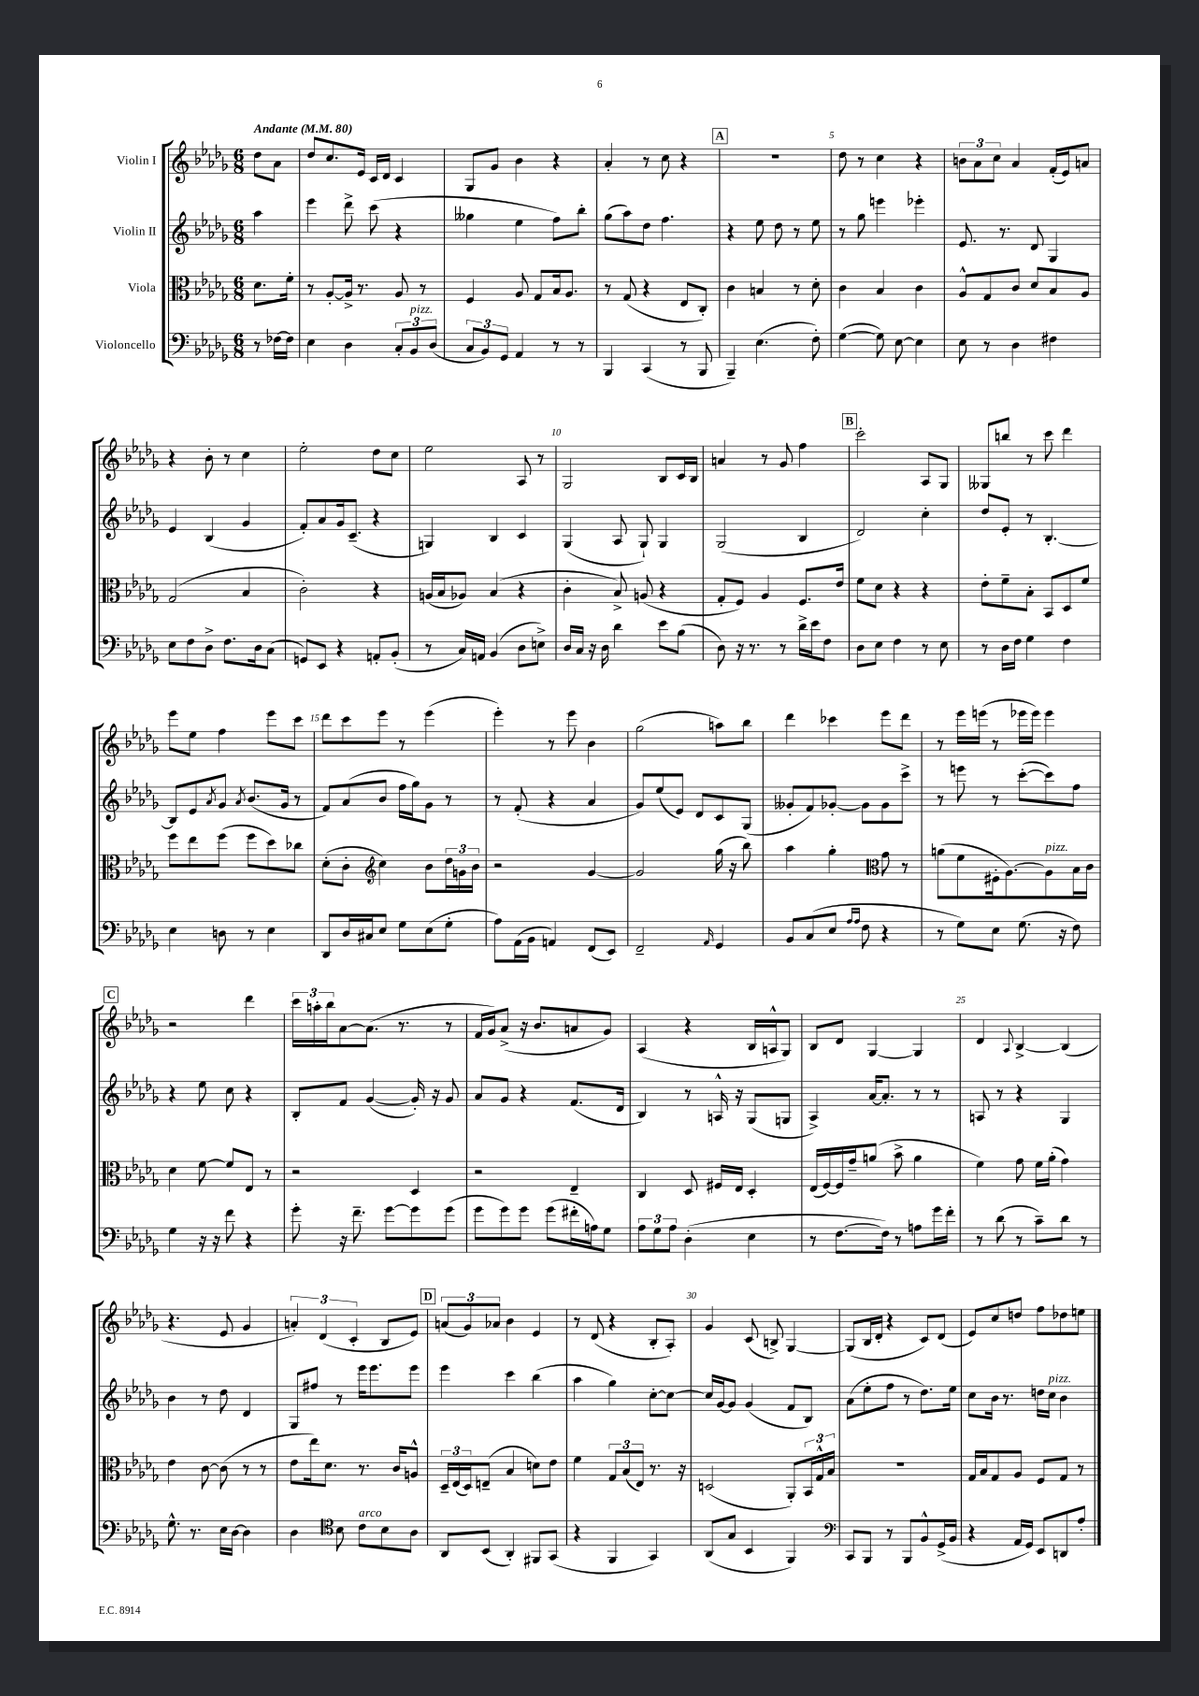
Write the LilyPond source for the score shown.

<<
\new StaffGroup <<
\new Staff = "s0" \with { instrumentName = "Violin I" } {
    \clef treble \key des \major \numericTimeSignature \time 6/8 \partial 4 \tempo "Andante" 4 = 80
    des''8 aes'8 |
    des''8 c''8. ees'16 c'16 des'16 c'4 |
    ges8 ges'8 bes'4 r4 |
    aes'4-. r8 c''8 r4 |
    \mark \markup { \box "A" } R2. |
    des''8 r8 c''4 r4 |
    \tuplet 3/2 { b'8 aes'8 c''8 } aes'4 f'16-.( ees'16) a'8 |
    r4 bes'8-. r8 c''4 |
    ees''2-. des''8 c''8 |
    ees''2 aes8 r8 |
    ges2 bes8 c'16 bes16 |
    a'4 r8 ges'8 f''4 |
    \mark \markup { \box "B" } c'''2-. aes8 ges8 |
    geses8 b''8 r8 c'''8 des'''4 |
    ees'''8 ees''8 f''4 ees'''8 c'''8 |
    des'''8 c'''8 ees'''8 r8 ees'''4( |
    ees'''4-.) r8 ees'''8 bes'4 |
    ges''2( a''8) bes''8 |
    des'''4 ces'''4 ees'''8 des'''8 |
    r8 ees'''16 e'''16( r8 ees'''16 ees'''16) ees'''4 |
    \mark \markup { \box "C" } r2 des'''4 |
    \tuplet 3/2 { c'''16 a''16-. bes''16 } aes'8~ aes'8.( r8. r8 |
    f'16 ges'16) aes'8->( r16 bes'8. a'8 ges'8) |
    aes4( r4 bes16 a16-^ ges8) |
    bes8 des'8 ges4~ ges4 |
    des'4 \appoggiatura { aes8 } bes4~-> bes4( |
    r4. ees'8 ges'4 |
    \tuplet 3/2 { a'4-.) des'4( c'4-. } bes8 ees'8) |
    \mark \markup { \box "D" } \tuplet 3/2 { a'8( ges'8) aes'8 } bes'4 ees'4 |
    r8 des'8( r4 bes8-. aes8-.) |
    ges'4 c'8( b8->) ges4~ |
    ges8( bes16 des'16-. r4 c'8) des'8( |
    ees'8) c''8 d''8 f''8 des''8 e''8 \bar "|." |
}
\new Staff = "s1" \with { instrumentName = "Violin II" } {
    \clef treble \key des \major \numericTimeSignature \time 6/8 \partial 4
    aes''4 |
    ees'''4 des'''8-> c'''8( r4 |
    geses''4 ees''4 f''8) bes''8-. |
    ges''8( aes''8) des''8 f''4. |
    \mark \markup { \box "A" } r4 ees''8 des''8 r8 ees''8 |
    r8 ges''8 e'''4 ees'''4-. |
    ees'8. r8. des'8 ges4 |
    ees'4 bes4( ges'4 |
    f'8-.) aes'8 ges'16 c'8.--( r4 |
    g4) bes4 c'4 |
    ges4( aes8 ges8-!) ges4 |
    ges2( bes4 |
    \mark \markup { \box "B" } des'2) c''4-. |
    des''8 ees'8-. r8 bes4.~-. |
    bes8 ees'8 \acciaccatura { aes'8 } ges'8 \acciaccatura { aes'8 } bes'8.( ges'16 r8 |
    f'8) aes'8( bes'8 f''16 ges''16) ges'8 r8 |
    r8 f'8-.( r4 aes'4 |
    ges'8) ees''8( ees'8) des'8 c'8 ges8( |
    geses'8-. f'8) ges'8~-. ges'8 ges'8 c'''8-> |
    r8 e'''8 r8 c'''8~-.( c'''8) f''8 |
    \mark \markup { \box "C" } r4 ees''8 c''8 r4 |
    bes8-. f'8 ges'4~( ges'16-.) r16 ges'8 |
    aes'8 ges'8 r4 f'8.( des'16 |
    bes4) r8 a16-^ r16 ges8( g8 |
    aes4->) aes'16~ aes'8.-. r8 r8 |
    a8 r8 r4 ges4 |
    bes'4 r8 des''8 des'4 |
    ges8 fis''8 r8 ees'''16 ees'''8. ees'''8 |
    \mark \markup { \box "D" } ees'''4 c'''4 bes''4( |
    aes''4 ges''4) c''8~-. c''8~ |
    c''16 ges'16~ ges'8 ges'4( f'8 bes8) |
    aes'8( ees''8-. f''8 r8 des''8.) ees''16 |
    c''8 bes'16 r8. d''16 c''16^\markup { \italic "pizz." } bes'4 \bar "|." |
}
\new Staff = "s2" \with { instrumentName = "Viola" } {
    \clef alto \key des \major \numericTimeSignature \time 6/8 \partial 4
    des'8. f'16-. |
    r8 aes8~-. aes16-> r8. aes8 r8 |
    f4 aes8 ges8 bes16 aes8. |
    r8 ges8( r4 ees8 c8-.) |
    \mark \markup { \box "A" } c'4 b4 r8 des'8-. |
    c'4 bes4 c'4 |
    aes8-^ ges8 c'8 des'8 bes8 aes8 |
    ges2( bes4 |
    c'2-.) r4 |
    a16( bes16 aes8) bes4( r4 |
    c'4-. bes8->) a8( r4 |
    ges8-. f8) aes4 f8. ees'16 |
    \mark \markup { \box "B" } f'8 des'8 r4 r4 |
    ees'8-. f'8-- bes8-. bes,8 des8 f'8 |
    f''8 ees''8 f''8( f''8 des''8) ces''8 |
    des'8-.( c'8-. \clef treble c''4) bes'8 \tuplet 3/2 { des''16 g'16 bes'16 } |
    r2 ges'4~ |
    ges'2 ges''16( r16 bes''8) |
    aes''4 ges''4-. \clef alto ges'8 r8 |
    a'8( f'8 fis16-. aes8.~) aes8^\markup { \italic "pizz." } bes16 c'16 |
    \mark \markup { \box "C" } des'4 f'8~ f'8 ees8 r8 |
    r2 des4 |
    r2 ees4-- |
    c4 des8 fis16 ees16 des4-. |
    ees16( f16~) f16 ges'16-- a'8( bes'8-> a'4 |
    f'4) ges'8 f'16 aes'16-.( ges'4) |
    ees'4 c'8~ c'8( r8 r8 |
    ees'8 ees''16) des'8. r8. c'16 a8-^ |
    \mark \markup { \box "D" } \tuplet 3/2 { des16-- ees16( des16) } e8--( bes4 d'8) ees'8 |
    f'4 \tuplet 3/2 { ges8 bes8( ees8) } r8. r16 |
    d2( aes,8-.) \tuplet 3/2 { bes,16 ges16-^ bes16 } |
    R2. |
    ges16 bes16 ges8 aes8 f8 ges8 r8 \bar "|." |
}
\new Staff = "s3" \with { instrumentName = "Violoncello" } {
    \clef bass \key des \major \numericTimeSignature \time 6/8 \partial 4
    r8 fes16~ fes16 |
    ees4 des4 \tuplet 3/2 { c8-. bes,8^\markup { \italic "pizz." } des8( } |
    \tuplet 3/2 { c8 bes,8) ges,8 } aes,4 r8 r8 |
    bes,,4 c,4( r8 bes,,8 |
    \mark \markup { \box "A" } bes,,4--) ees4.( f8-.) |
    ges4~( ges8) ees8~ ees4 |
    ees8 r8 des4 fis4 |
    ees8 f8 des8-> f8. des16 c8( |
    g,8) ees,8 r4 a,8-. bes,8-.( |
    r8 c16) a,16 bes,4( des8 e8->) |
    des16 c16 r16 des16 des'4 ees'8 bes8( |
    des8) r16 r8. r8 des'16-> ees'16 f8 |
    \mark \markup { \box "B" } des8 ees8 f4 r8 ees8 |
    r8 des16 f16 ges4 f4 |
    ees4 d8 r8 ees4 |
    des,8 des16 cis16 ees8 ges8 ees8( ges8-. |
    aes8) aes,16( bes,16 a,4) f,8( ees,8) |
    f,2-- \grace { aes,16 } ges,4 |
    bes,8 c8( ees8 \grace { aes16 aes16 } f8 r4 |
    r8 ges8) ees8 ges8.( r16 f8) |
    \mark \markup { \box "C" } ges4 r16 r16 f'8 r4 |
    ges'8-. r16 f'8.-- ges'8~ ges'8 ges'8( |
    ges'8 ges'8) ges'8 ges'8( fis'16-. a16) ges8 |
    \tuplet 3/2 { aes8 ges8 aes8 } des4-.( ees4 |
    r8 f8.~ f16) r8 a8 ges'16 f'16-. |
    r8 des'8( r8 c'8--) des'8 r8 |
    ges8.-^ r8. ees16 des16~ des4 |
    des4 \clef tenor bes8 c'8^\markup { \italic "arco" } bes8 aes8 |
    \mark \markup { \box "D" } aes,8 bes,8( aes,4-.) fis,8 ges,8( |
    r4 f,4 ges,4) |
    aes,8( ges8 bes,4 f,4) |
    \clef bass c,8 bes,,8 r8 bes,,8 bes,8-^ ges,16->( bes,16 |
    r4 aes,16 ges,16) ees,8 d,8 aes8-. \bar "|." |
}
>>
>>
\layout { \context { \Score \override BarNumber.break-visibility = ##(#f #t #t) barNumberVisibility = #(every-nth-bar-number-visible 5) } }
